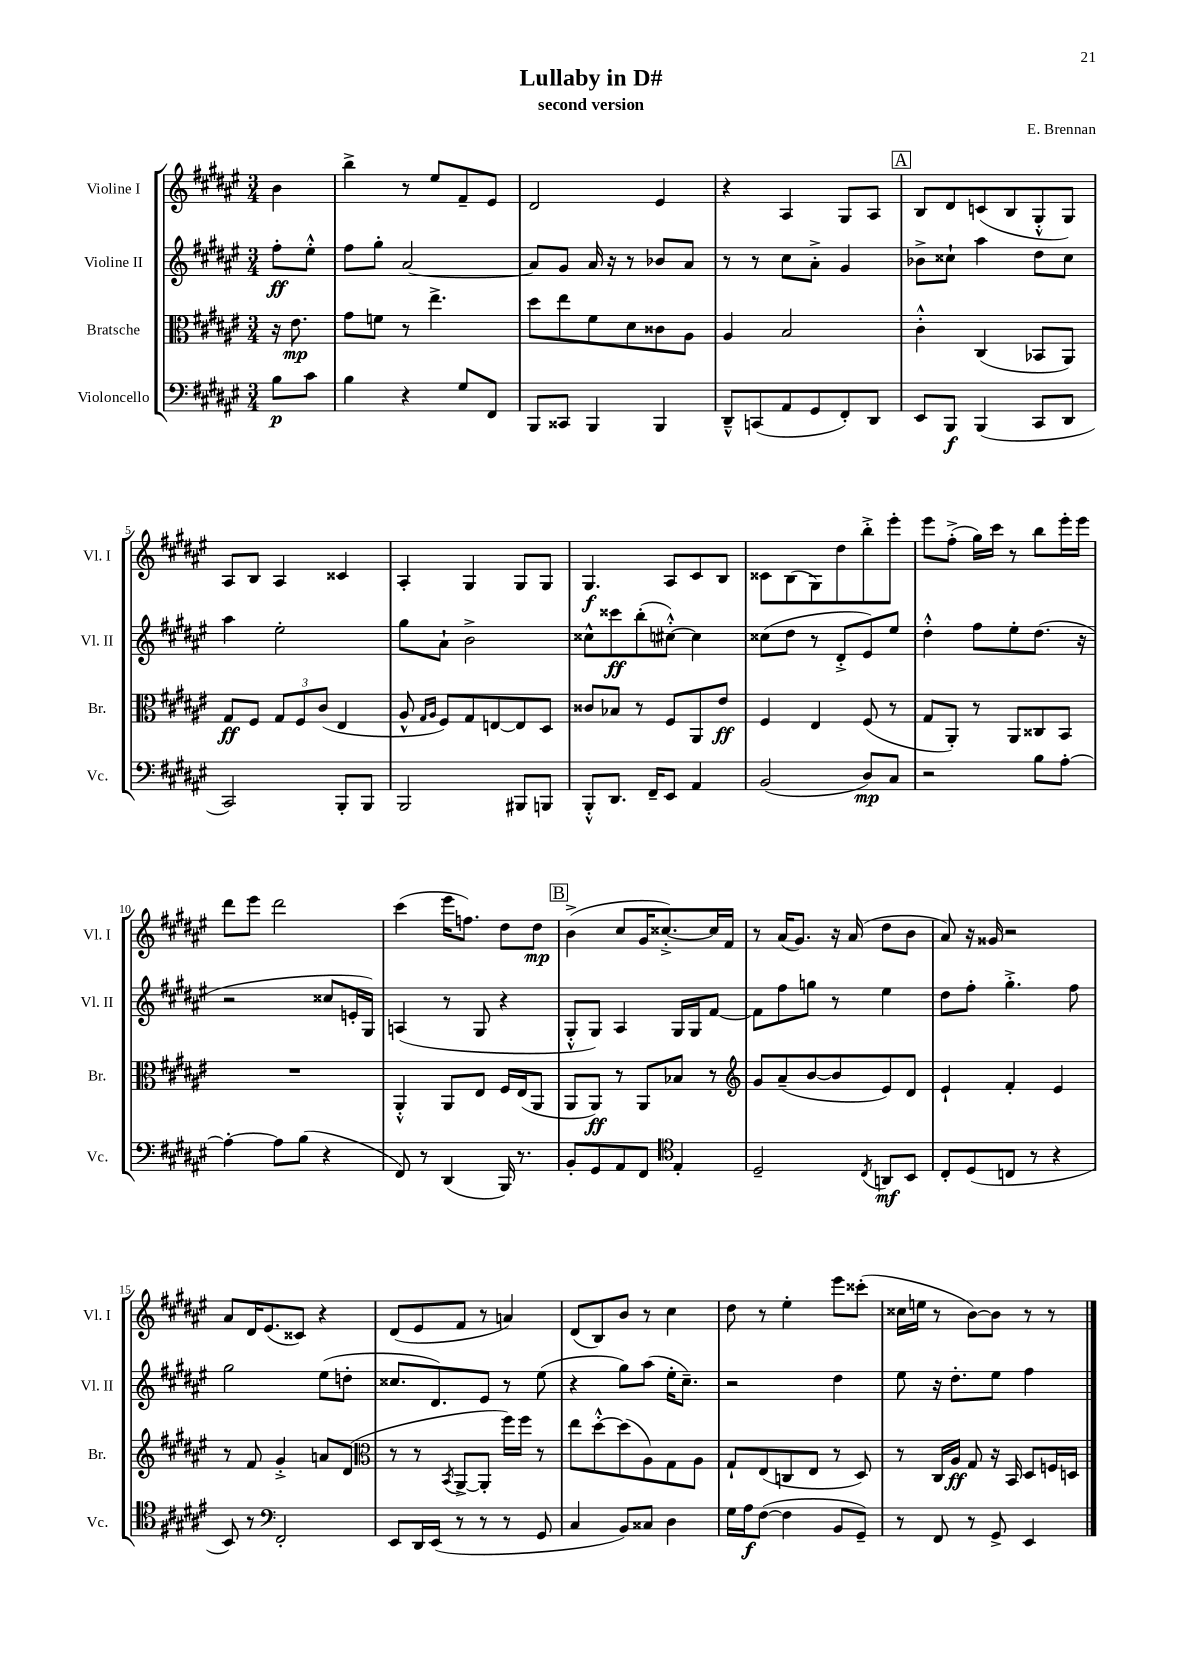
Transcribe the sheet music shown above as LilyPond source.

\header { title = "Lullaby in D#" composer = "E. Brennan" subtitle = "second version" }
<<
\new StaffGroup <<
\new Staff = "s0" \with { instrumentName = "Violine I" shortInstrumentName = "Vl. I" } {
    \clef treble \key fis \major \numericTimeSignature \time 3/4 \partial 4
    b'4 |
    b''4-> r8 eis''8 fis'8-- eis'8 |
    dis'2 eis'4 |
    r4 ais4 gis8 ais8 |
    \mark \markup { \box "A" } b8 dis'8 c'8( b8 gis8-.-^ gis8) |
    ais8 b8 ais4 cisis'4 |
    ais4-. gis4 gis8 gis8 |
    gis4.\f ais8 cis'8 b8 |
    cisis'8 b8( gis8) dis''8 b''8-.-> eis'''8-. |
    eis'''8 fis''8-.->( gis''16) cis'''16 r8 b''8 eis'''16-. eis'''16 |
    dis'''8 eis'''8 dis'''2 |
    cis'''4( eis'''16 f''8.) dis''8 dis''8\mp |
    \mark \markup { \box "B" } b'4->( cis''8 gis'16 cisis''8.~-.->) cisis''16 fis'16 |
    r8 ais'16( gis'8.) r16 ais'16( dis''8 b'8 |
    ais'8) r16 gisis'16 r2 |
    ais'8 dis'16 eis'8.( cisis'8) r4 |
    dis'8( eis'8 fis'8 r8 a'4) |
    dis'8( b8) b'8 r8 cis''4 |
    dis''8 r8 eis''4-. eis'''8 cisis'''8-.( |
    cisis''16 e''16 r8 b'8~) b'8 r8 r8 \bar "|." |
}
\new Staff = "s1" \with { instrumentName = "Violine II" shortInstrumentName = "Vl. II" } {
    \clef treble \key fis \major \numericTimeSignature \time 3/4 \partial 4
    fis''8-.\ff eis''8-.-^ |
    fis''8 gis''8-. ais'2~ |
    ais'8 gis'8 ais'16 r16 r8 bes'8 ais'8 |
    r8 r8 cis''8 ais'8-.-> gis'4 |
    \mark \markup { \box "A" } bes'8-> cisis''8-! ais''4 dis''8 cisis''8 |
    ais''4 eis''2-. |
    gis''8 ais'8-! b'2-> |
    cisis''8-^ cisis'''8\ff b''8-.( cis''8~-.-^) cis''4 |
    cisis''8( dis''8 r8 dis'8-.-> eis'8) eis''8 |
    dis''4-.-^ fis''8 eis''8-. dis''8.( r16 |
    r2 cisis''8 e'16-. gis16) |
    a4( r8 gis8 r4 |
    \mark \markup { \box "B" } gis8-.-^ gis8) ais4 gis16 gis16 fis'8~ |
    fis'8 fis''8 g''8 r8 eis''4 |
    dis''8 fis''8-. gis''4.-.-> fis''8 |
    gis''2 eis''8( d''8-. |
    cisis''8. dis'8.) eis'8 r8 eis''8( |
    r4 gis''8) ais''8( eis''16-. cis''8.--) |
    r2 dis''4 |
    eis''8 r16 dis''8.-. eis''8 fis''4 \bar "|." |
}
\new Staff = "s2" \with { instrumentName = "Bratsche" shortInstrumentName = "Br." } {
    \clef alto \key fis \major \numericTimeSignature \time 3/4 \partial 4
    r16 eis'8.\mp |
    gis'8 f'8 r8 eis''4.-> |
    dis''8 eis''8 fis'8 dis'8 cisis'8 ais8 |
    ais4 b2 |
    \mark \markup { \box "A" } cis'4-.-^ cis4( bes,8 ais,8) |
    gis8\ff fis8 \tuplet 3/2 { gis8 fis8 cis'8( } eis4 |
    ais8-^ \grace { gis16 ais16 } fis8) gis8 e8~ e8 dis8 |
    cisis'8 bes8 r8 fis8 ais,8 eis'8\ff |
    fis4 eis4 fis8( r8 |
    gis8 ais,8-.) r8 ais,8 cisis8 b,8 |
    R2. |
    ais,4-.-^ ais,8 eis8 fis16 eis16( ais,8 |
    \mark \markup { \box "B" } ais,8 ais,8\ff) r8 ais,8 bes8 r8 |
    \clef treble gis'8 ais'8--( b'8~ b'8 eis'8) dis'8 |
    eis'4-! fis'4-. eis'4 |
    r8 fis'8 gis'4-.-> a'8 dis'8( |
    \clef alto r8 r8 \acciaccatura { b,8 } ais,8~-> ais,8-. fis''16) fis''16 r8 |
    eis''8 dis''8~-.-^ dis''8( ais8) gis8 ais8 |
    gis8-! eis8( c8 eis8 r8 dis8) |
    r8 cis16 ais16\ff gis8 r16 b,16 dis8 f16 d16 \bar "|." |
}
\new Staff = "s3" \with { instrumentName = "Violoncello" shortInstrumentName = "Vc." } {
    \clef bass \key fis \major \numericTimeSignature \time 3/4 \partial 4
    b8\p cis'8 |
    b4 r4 gis8 fis,8 |
    b,,8 cisis,8 b,,4 b,,4 |
    dis,8---^ c,8( ais,8 gis,8 fis,8-.) dis,8 |
    \mark \markup { \box "A" } eis,8 b,,8\f b,,4( cis,8 dis,8 |
    cis,2) b,,8-. b,,8 |
    b,,2 bis,,8 b,,8 |
    b,,8-.-^ dis,8. fis,16-- eis,8 ais,4 |
    b,2( dis8\mp) cis8 |
    r2 b8 ais8~-. |
    ais4~-. ais8 b8( r4 |
    fis,8) r8 dis,4( b,,16) r8. |
    \mark \markup { \box "B" } b,8-. gis,8 ais,8 fis,8 \clef tenor eis4-. |
    dis2-- \acciaccatura { cis8 } a,8\mf b,8 |
    cis8-. dis8( c8 r8 r4 |
    b,8) r8 \clef bass fis,2-. |
    eis,8 dis,16 eis,16( r8 r8 r8 gis,8 |
    cis4 b,8) cisis8 dis4 |
    gis16 ais16\f fis8~( fis4 b,8 gis,8--) |
    r8 fis,8 r8 gis,8-> eis,4 \bar "|." |
}
>>
>>
